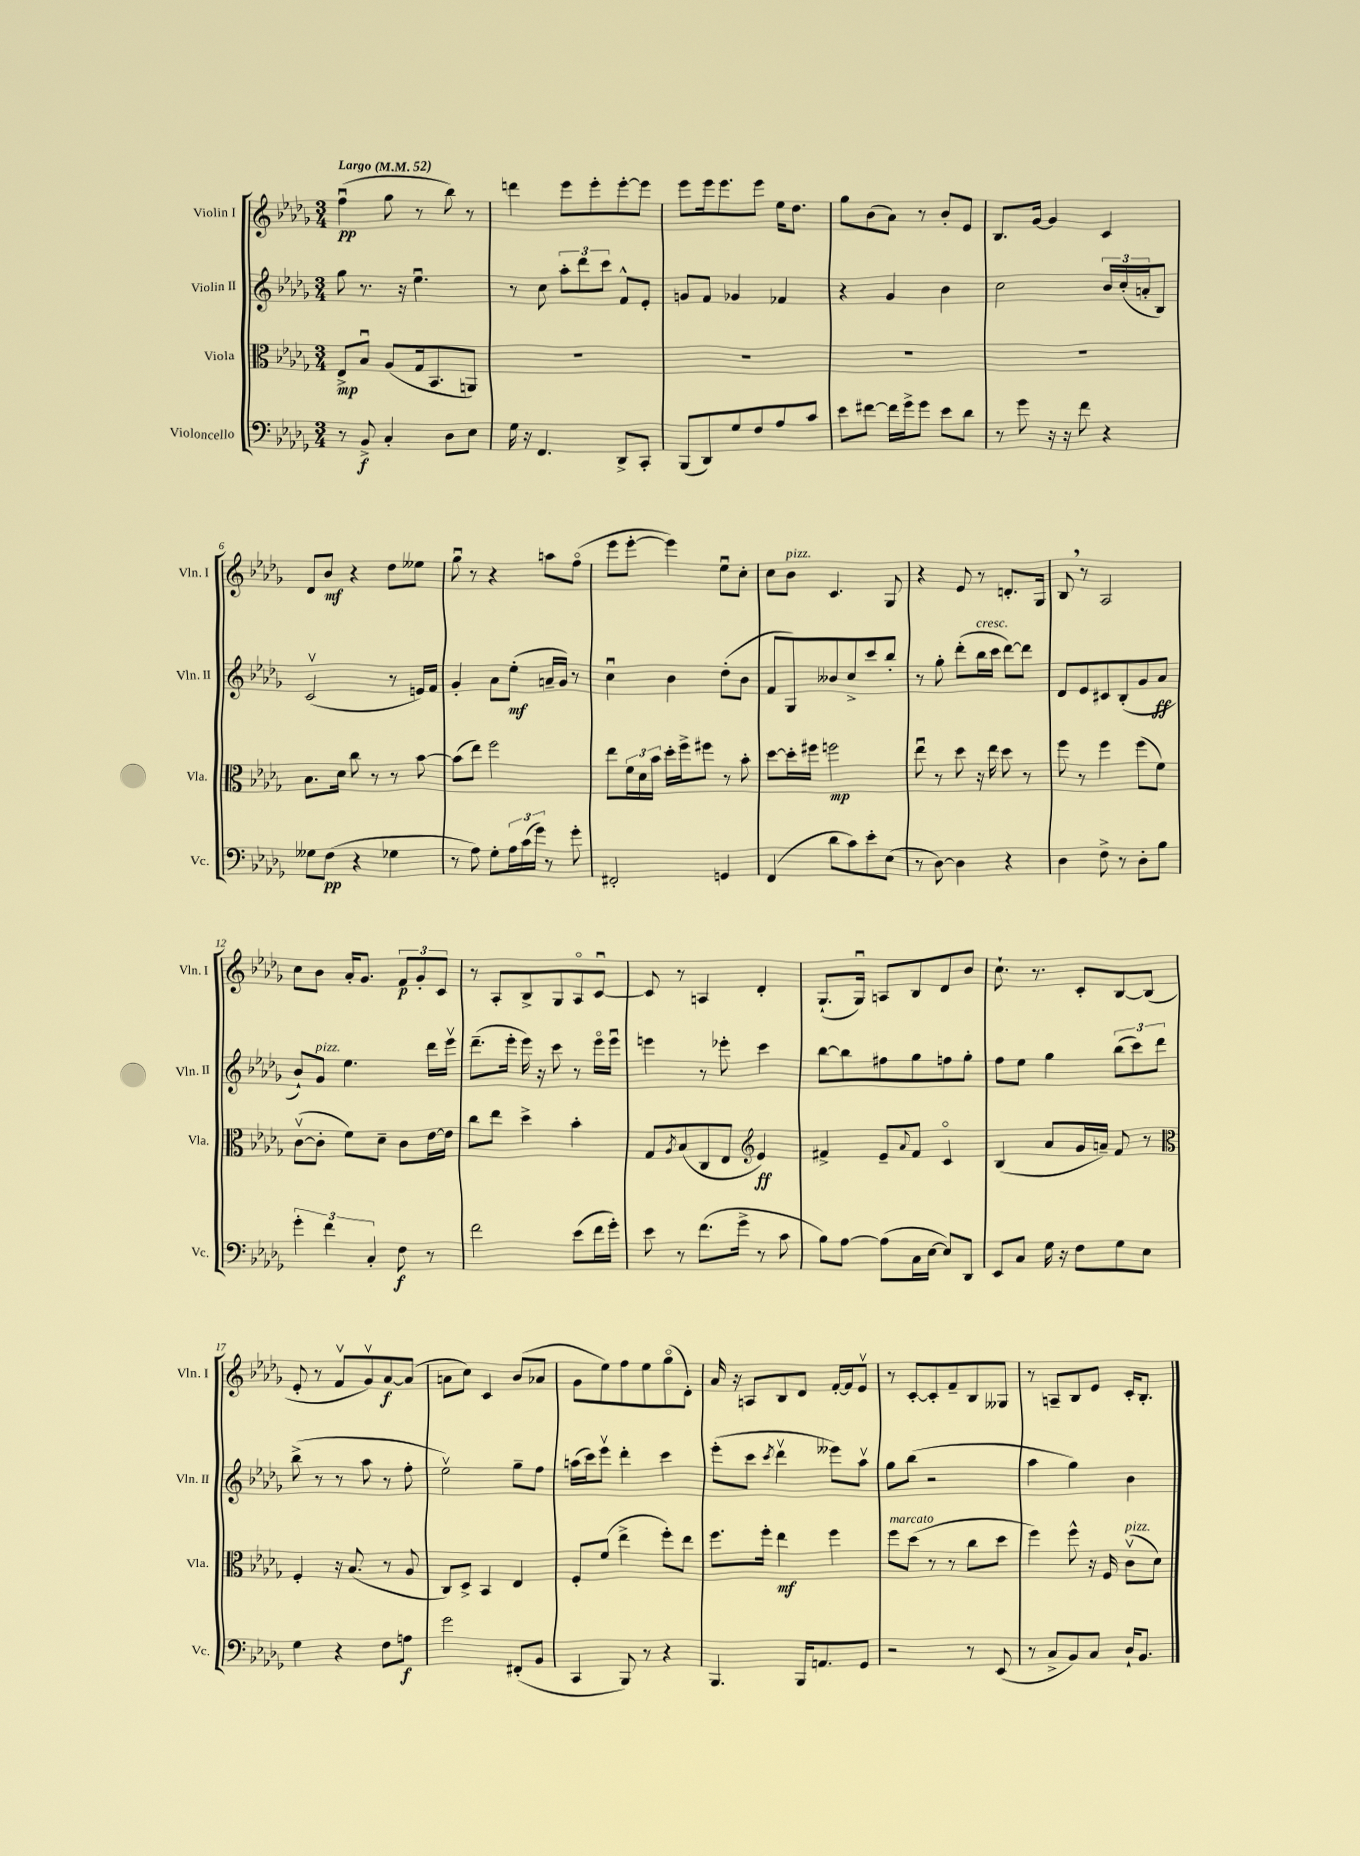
<<
\new StaffGroup <<
\new Staff = "s0" \with { instrumentName = "Violin I" shortInstrumentName = "Vln. I" } {
    \clef treble \key des \major \numericTimeSignature \time 3/4 \tempo "Largo" 4 = 52
    f''4\downbow\pp( ges''8 r8 bes''8) r8 |
    d'''4 ees'''8 ees'''8-. ees'''8~-. ees'''8 |
    ees'''8 ees'''16 ees'''8. ees'''8 ees''16 des''8. |
    ges''8 bes'8( aes'8) r8 bes'8-. ees'8 |
    bes8. ges'16~ ges'4 c'4 |
    des'8 bes'8\mf r4 des''8 eeses''8 |
    ges''8\downbow r8 r4 a''8 f''8\flageolet( |
    ees'''8 ees'''8~-. ees'''4) ees''8\downbow c''8-. |
    c''8 bes'8^\markup { \italic "pizz." } c'4. ges8 |
    r4 ees'8 r8 d'8.-. ges16 |
    bes8 \breathe r8 aes2 |
    c''8 bes'8 aes'16-. ges'8. \tuplet 3/2 { f'8\p ges'8-. c'8 } |
    r8 aes8-. bes8-> ges8 aes8\flageolet c'8~\downbow |
    c'8 r8 a4 des'4-. |
    ges8.-!( ges16\downbow) a8 bes8 des'8 bes'8 |
    c''8.-! r8. c'8-. bes8~ bes8( |
    ees'8-. r8 f'8\upbow ges'8\upbow) aes'8~\f aes'8( |
    a'8 c''8) c'4 bes'8( aes'8 |
    ges'8 ees''8) f''8 ees''8 ges''8\flageolet( des'8-.) |
    aes'16 r16 a8 bes8 des'8 f'16~-. f'16 ees'8\upbow |
    r8 c'8~-. c'8-. f'8-- bes8 geses8 |
    r8 a8-- bes8 ees'8 c'16-. bes8.-. \bar "|." |
}
\new Staff = "s1" \with { instrumentName = "Violin II" shortInstrumentName = "Vln. II" } {
    \clef treble \key des \major \numericTimeSignature \time 3/4
    ges''8 r8. r16 ees''4.\downbow |
    r8 c''8 \tuplet 3/2 { aes''8-. des'''8 c'''8 } f'8-^ ees'8-. |
    g'8 f'8 ges'4 fes'4 |
    r4 ges'4 bes'4 |
    c''2 \tuplet 3/2 { bes'16 c''16-.( a'16-. } bes8) |
    c'2\upbow( r8 e'16) f'16 |
    ges'4-. aes'8 ees''8-.\mf( a'16-- ges'16) r8 |
    c''4\downbow bes'4 des''8-.( bes'8 |
    f'8 ges8) beses'8 c''8-> c'''8 bes''8-. |
    r8 ges''8-. des'''8-.( bes''16^\markup { \italic "cresc." } c'''16 des'''8~) des'''8 |
    des'8 ees'8 cis'8 bes8-.( ges'8 aes'8\ff |
    bes'8-!) ges'8^\markup { \italic "pizz." } ees''4. des'''16 ees'''16\upbow |
    des'''8.--( ees'''16-. ees'''16) r16 c'''8 r8 ees'''16\flageolet ees'''16\downbow |
    e'''4 r8 ees'''8-. c'''4 |
    bes''8~ bes''8 fis''8 ges''8 f''8 ges''8-. |
    f''8 ees''8 ges''4 \tuplet 3/2 { bes''8( c'''8) des'''8 } |
    bes''8->( r8 r8 aes''8 r8 f''8-. |
    ees''2\upbow) ges''8-- f''8 |
    a''16( c'''16) ees'''8\upbow des'''4-. c'''4 |
    ees'''8-.( c'''8 \acciaccatura { c'''8 } des'''4\upbow eeses'''8) aes''8\upbow |
    ges''8 bes''8( r2 |
    aes''4 ges''4) bes'4 \bar "|." |
}
\new Staff = "s2" \with { instrumentName = "Viola" shortInstrumentName = "Vla." } {
    \clef alto \key des \major \numericTimeSignature \time 3/4
    ees8->\mp bes8\downbow aes8( ges16 bes,8. a,8) |
    R2. |
    R2. |
    R2. |
    R2. |
    bes8. des'16 c''8 r8 r8 bes'8~ |
    bes'8( ees''8) f''2 |
    ees''8 \tuplet 3/2 { f'16 des'16 bes'16 } des''16-. f''16-> fis''8 r8 bes'8-. |
    des''8~ des''16-. fis''16 f''2\mp |
    ees''8\downbow r8 des''8 r16 ees''16 des''8 r8 |
    f''8 r8 f''4 f''8( f'8) |
    c'8~\upbow( c'8-. f'8) des'8-- c'8 ees'16~ ees'16 |
    c''8 ees''8 des''4-> bes'4-. |
    ges8 \acciaccatura { aes8 } bes8( c8 ees8 \clef treble ees'4\ff) |
    fis'4-> ees'8-- \appoggiatura { aes'8 } fis'8 c'4\flageolet |
    bes4( aes'8 ges'16 a'16--) f'8 r8 |
    \clef alto f4-. r16 bes8.( r8 aes8 |
    c8) des8-> bes,4 ees4 |
    f8-. f'8( ees''4-> f''8-.) ees''8 |
    f''8. f''16-. ees''4\mf f''4 |
    f''8^\markup { \italic "marcato" } des''8( r8 r8 c''8 des''8 |
    f''4) f''8-^ r16 f16 c'8\upbow^\markup { \italic "pizz." }( des'8) \bar "|." |
}
\new Staff = "s3" \with { instrumentName = "Violoncello" shortInstrumentName = "Vc." } {
    \clef bass \key des \major \numericTimeSignature \time 3/4
    r8 bes,8->\f c4-. des8 ees8 |
    ges16 r16 f,4. des,8-> c,8-. |
    bes,,8( des,8) ges8 f8 aes8 c'8 |
    ees'8 fis'8~ fis'16 ges'16-> ges'8 ees'8 des'8 |
    r8 ges'8 r16 r16 f'8 r4 |
    geses8 f8\pp( r4 ges4 |
    r8 aes8) ges8-. \tuplet 3/2 { aes16 c'16( ges'16) } r8 ges'8-. |
    fis,2-. g,4 |
    f,4( des'8 c'8) ees'8-. ees8( |
    r8 des8~) des4 r4 |
    des4 f8-> r8 des8-. bes8 |
    \tuplet 3/2 { ges'4-. f'4 c4-. } f8\f r8 |
    f'2 ees'8( f'16 ges'16-.) |
    ees'8 r8 f'8.( ges'16-> r8 c'8 |
    bes8) aes8~ aes8( c16 ees16~ ees8) des,8 |
    ees,8 c8 ges16 r16 f8 ges8 ees8 |
    ges4 r4 f8 a8\f |
    ges'2 fis,8-.( bes,8 |
    c,4 bes,,8) r8 r4 |
    bes,,4. bes,,16 a,8. ges,8 |
    r2 r8 ees,8( |
    r8 c8-> bes,8) c8 des16-! bes,8. \bar "|." |
}
>>
>>
